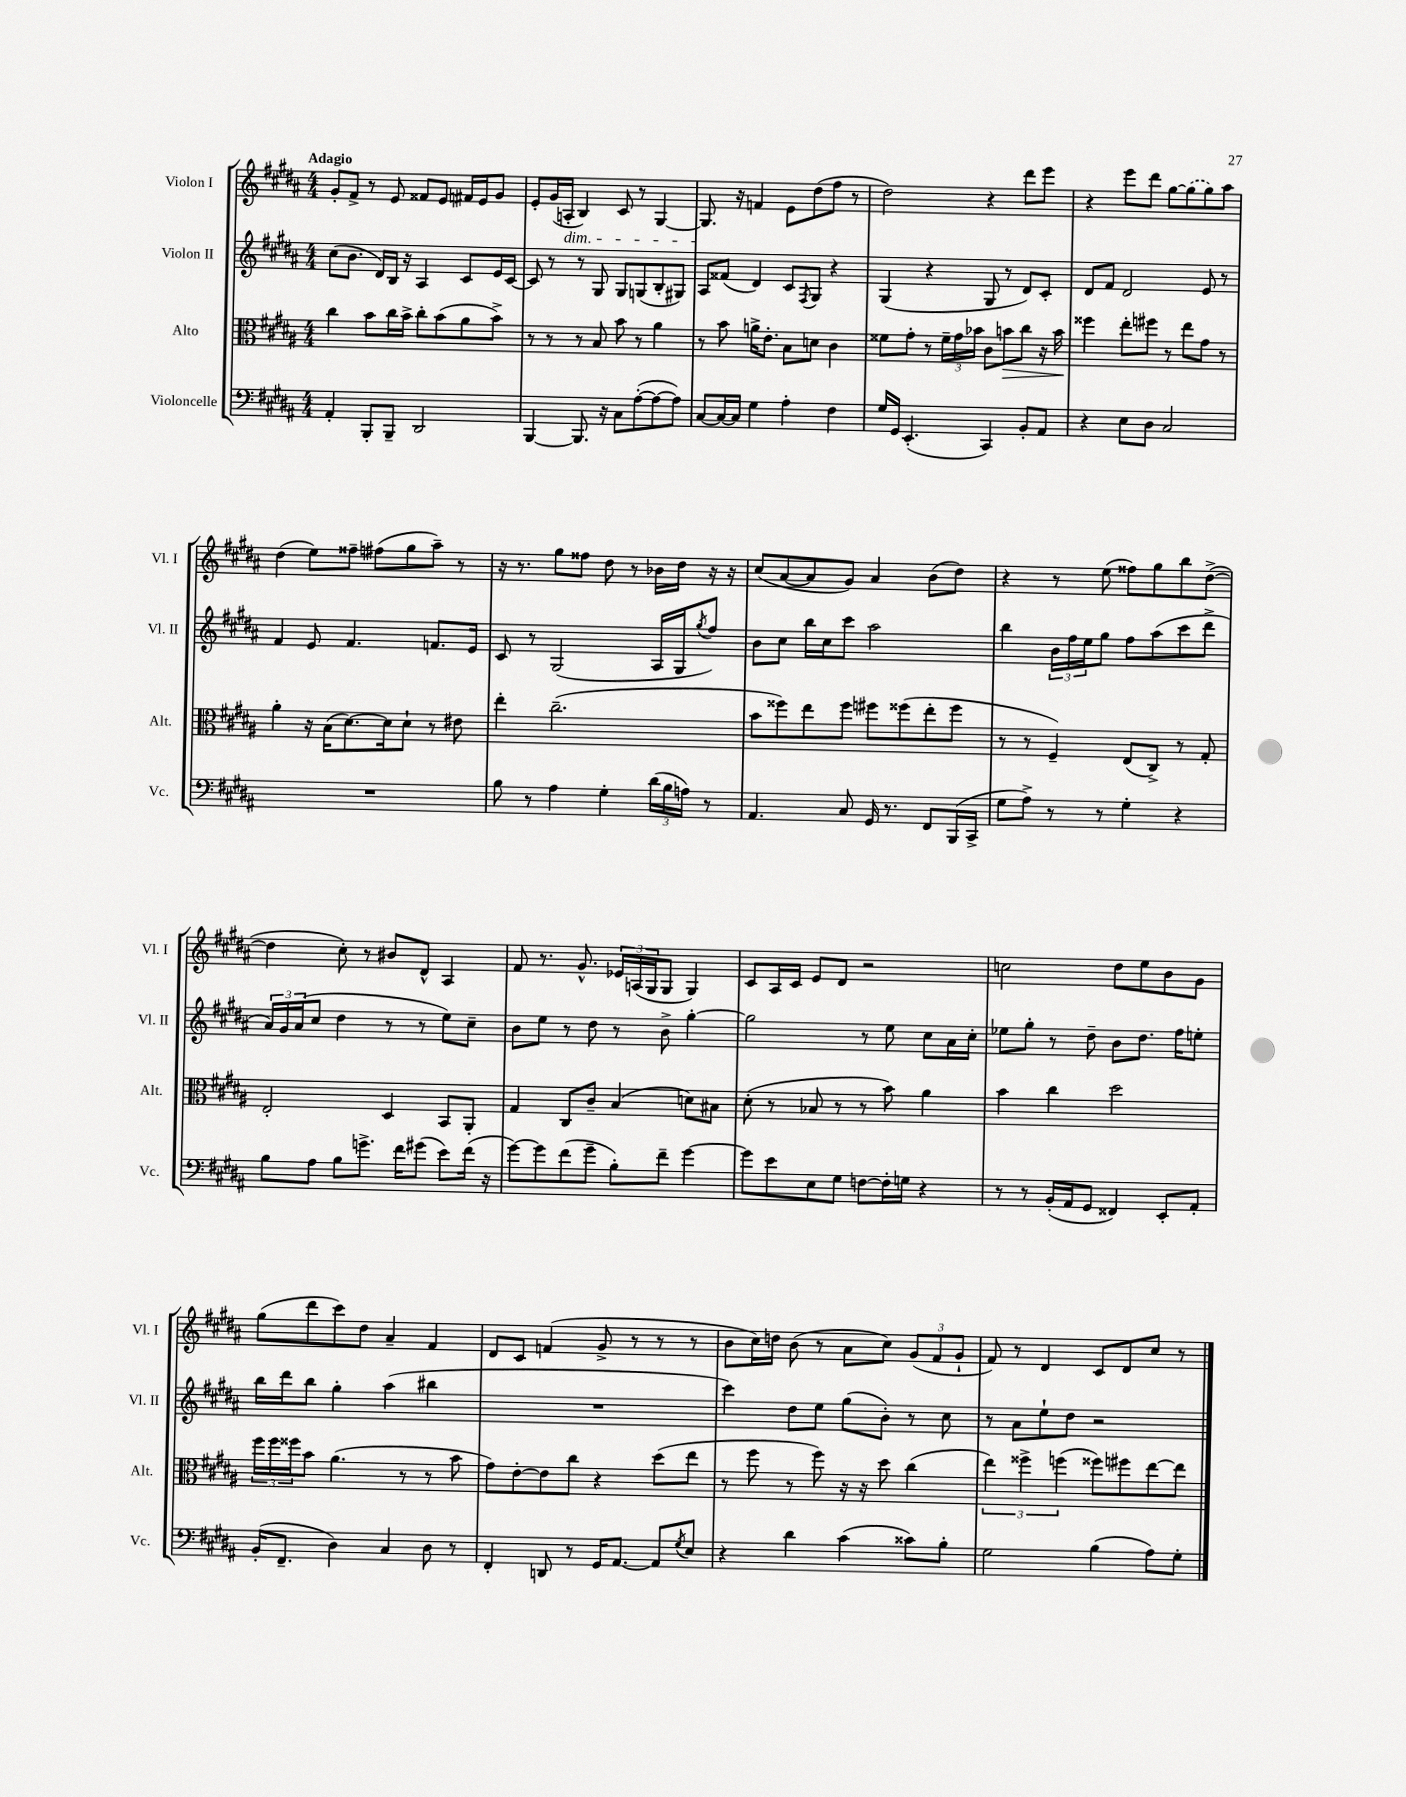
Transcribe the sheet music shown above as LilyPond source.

<<
\new StaffGroup <<
\new Staff = "s0" \with { instrumentName = "Violon I" shortInstrumentName = "Vl. I" } {
    \clef treble \key b \major \numericTimeSignature \time 4/4 \tempo "Adagio"
    gis'8-. fis'8-> r8 e'8 fisis'8 e'8 fis'16 e'16 gis'8 |
    e'8-. gis'16( a16-.\dim b4) cis'8 r8 gis4~ |
    gis8.\! r16 f'4 e'8 dis''8( fis''8 r8 |
    dis''2) r4 dis'''8 e'''8 |
    r4 e'''8 dis'''8 gis''8~ \once \slurDashed gis''8( gis''8) ais''8 |
    dis''4( e''8) fisis''8-- fis''8( gis''8 ais''8--) r8 |
    r16 r8. gis''8 fisis''8 dis''8 r8 bes'16 dis''16 r16 r16 |
    cis''8( ais'8~ ais'8 gis'8) ais'4 b'8( dis''8) |
    r4 r8 e''8( fisis''8) gis''8 b''8 dis''8~->( |
    dis''4 cis''8-.) r8 bis'8 dis'8-^ ais4 |
    fis'8 r8. gis'8.-^ \tuplet 3/2 { ees'16 a16( gis16 } gis8 gis4) |
    cis'8 ais16 cis'16 e'8 dis'8 r2 |
    c''2 dis''8 e''8 b'8 gis'8 |
    gis''8( dis'''8 cis'''8) dis''8 ais'4-- fis'4 |
    dis'8 cis'8 f'4( gis'8-> r8 r8 r8 |
    b'8 cis''16) d''16 b'8( r8 ais'8 cis''8) \tuplet 3/2 { gis'8( fis'8 gis'8-! } |
    fis'8) r8 dis'4 cis'8 dis'8 cis''8 r8 \bar "|." |
}
\new Staff = "s1" \with { instrumentName = "Violon II" shortInstrumentName = "Vl. II" } {
    \clef treble \key b \major \numericTimeSignature \time 4/4
    cis''8( b'8. dis'16) b16 r16 ais4 cis'8 e'16 cis'16~ |
    cis'8 r8 r8 gis8 gis8 g8( b8-. gis8) |
    ais8 fisis'8( dis'4) cis'8 \acciaccatura { fis8 } gis8 r4 |
    gis4( r4 gis8 r8 dis'8) cis'8-. |
    dis'8 fis'8 dis'2 e'8 r8 |
    fis'4 e'8 fis'4. f'8. e'16 |
    cis'8 r8 gis2( ais16 gis16 \acciaccatura { gis''8 } fis''8) |
    b'8 cis''8 b''16 cis''16 cis'''8 ais''2 |
    b''4 \tuplet 3/2 { b'16 fis''16 e''16 } gis''8 fis''8 ais''8( cis'''8 dis'''8-> |
    \tuplet 3/2 { ais'16) gis'16 ais'16( } cis''8 dis''4 r8 r8 e''8) cis''8-- |
    b'8 e''8 r8 dis''8 r8 b'8-> gis''4~-. |
    gis''2 r8 e''8 cis''8 ais'16 cis''16-. |
    ees''8 gis''8-. r8 dis''8-- b'8 dis''8. fis''16 e''8-. |
    b''16 dis'''16 b''8 gis''4-. ais''4( bis''4 |
    R1 |
    cis'''4) dis''8 e''8 gis''8( b'8-.) r8 cis''8 |
    r8 ais'8 e''8-! dis''8 r2 \bar "|." |
}
\new Staff = "s2" \with { instrumentName = "Alto" shortInstrumentName = "Alt." } {
    \clef alto \key b \major \numericTimeSignature \time 4/4
    cis''4 b'8 cis''16 b'16-> cis''8-. b'8( ais'8 b'8->) |
    r8 r8 r8 b8 b'8 r8 ais'4 |
    r8 b'8 a'16-> e'8.-. b8 d'8 cis'4 |
    fisis'8 gis'8-. r8 \tuplet 3/2 { fisis'16-- gis'16 bes'16 } cis'8 b'8\> cis''8 r16 b'16 |
    fisis''4\! e''8-. fis''8 r8 e''8 gis'8 r8 |
    ais'4-. r16 b16( dis'8.~) dis'16 dis'8-! r8 eis'8 |
    e''4-. cis''2.--( |
    b'8 fisis''8) e''8 fisis''8 fis''8 fisis''8( e''8-. fisis''8 |
    r8 r8 fis4--) e8( cis8->) r8 gis8-. |
    e2-. dis4 b,8 ais,8-. |
    gis4 cis8 cis'8-- b4( d'8) bis8 |
    dis'8-.( r8 bes8 r8 r8 b'8) ais'4 |
    b'4 cis''4 dis''2 |
    \tuplet 3/2 { fis''16 fis''16 fisis''16 } b'8 ais'4.( r8 r8 b'8 |
    gis'8) e'8~-. e'8 cis''8 r4 dis''8( e''8 |
    r8 fis''8 r8 fis''8) r16 r16 dis''8 cis''4( |
    \tuplet 3/2 { e''4) fisis''4-> f''4( } fisis''8) fis''8 e''8~ e''8 \bar "|." |
}
\new Staff = "s3" \with { instrumentName = "Violoncelle" shortInstrumentName = "Vc." } {
    \clef bass \key b \major \numericTimeSignature \time 4/4
    ais,4-. b,,8-. b,,8-- dis,2 |
    b,,4~ b,,8. r16 cis8 ais8~-.( ais8~ ais8) |
    cis8~ cis16~ cis16 gis4 ais4-. fis4 |
    gis16 gis,16 e,4.-.( cis,4) b,8-. ais,8 |
    r4 e8 dis8 cis2 |
    R1 |
    b8 r8 ais4 gis4-. \tuplet 3/2 { dis'16( b16 a16) } r8 |
    ais,4. cis8 gis,16 r8. fis,8 b,,16( cis,16-> |
    gis8 ais8->) r8 r8 gis4-. r4 |
    b8 ais8 b8 g'8.-> fis'16 gis'8( e'8) fis'16( r16 |
    gis'8~) gis'8 fis'8( gis'8-- b8-.) fis'8-- gis'4~ |
    gis'8 e'8 e8 gis8 f8~ f16-. g16 r4 |
    r8 r8 b,16-.( ais,16 gis,8 fisis,4) e,8-. ais,8-. |
    b,16-.( fis,8.-- dis4) cis4 dis8 r8 |
    fis,4-. d,8 r8 gis,16 ais,8.~ ais,8 \acciaccatura { gis8 } e8 |
    r4 dis'4 cis'4( cisis'8) b8-. |
    gis2 b4( ais8) gis8-. \bar "|." |
}
>>
>>
\layout { \context { \Score \remove "Bar_number_engraver" } }
